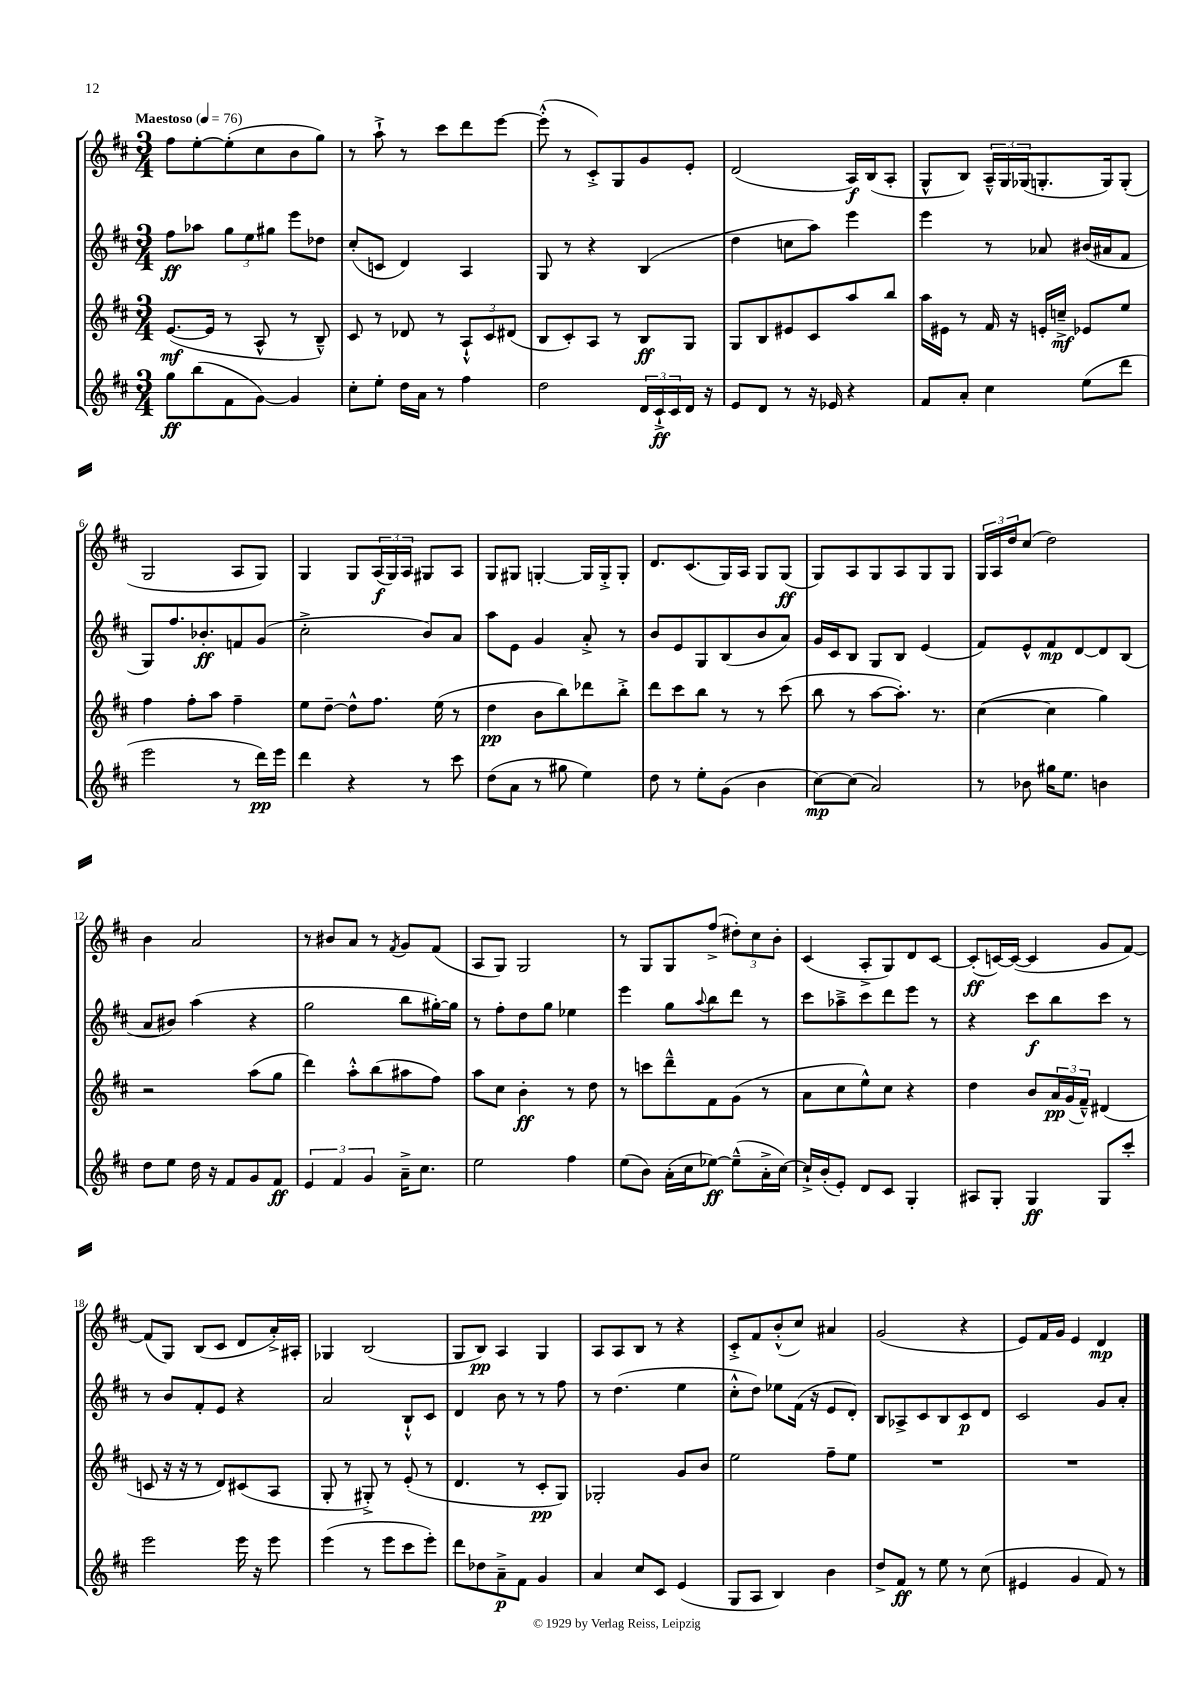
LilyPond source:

<<
\new StaffGroup <<
\new Staff = "s0" {
    \clef treble \key d \major \numericTimeSignature \time 3/4 \tempo "Maestoso" 4 = 76
    fis''8 e''8~-. e''8-.( cis''8 b'8 g''8) |
    r8 a''8-!-> r8 cis'''8 d'''8 e'''8~ |
    e'''8-.-^( r8 cis'8-.->) g8 g'8 e'8-. |
    d'2( a16\f) b16( a8-. |
    g8-^ b8) \tuplet 3/2 { a16---^ g16 ges16( } g8.-. g16) g8-.( |
    g2 a8 g8) |
    g4 g8 \tuplet 3/2 { a16\f( g16) a16 } gis8 a8 |
    g8 gis8 g4~-. g16 g16-.-> g8-. |
    d'8. cis'8.( g16) a16 g8 g8\ff( |
    g8) a8 g8 a8 g8 g8 |
    \tuplet 3/2 { g16 a16 d''16 } cis''8( d''2) |
    b'4 a'2 |
    r8 bis'8 a'8 r8 \acciaccatura { fis'8 } g'8 fis'8( |
    a8 g8) g2 |
    r8 g8 g8 fis''8->( \tuplet 3/2 { dis''8-.) cis''8 b'8-. } |
    cis'4( a8-.-> g8) d'8 cis'8~ |
    cis'8-.\ff( c'16~) c'16~( c'4 g'8 fis'8~) |
    fis'8( g8) b8( cis'8 d'8 a'16-.->) ais16-. |
    ges4 b2( |
    g8 b8\pp) a4 g4 |
    a8 a8 b8 r8 r4 |
    cis'8-.-> fis'8 b'8-.-^( cis''8) ais'4 |
    g'2( r4 |
    e'8) fis'16 g'16 e'4 d'4\mp \bar "|." |
}
\new Staff = "s1" {
    \clef treble \key d \major \numericTimeSignature \time 3/4
    fis''8\ff aes''8 \tuplet 3/2 { g''8 e''8 gis''8 } e'''8 des''8 |
    cis''8-.( c'8 d'4) a4 |
    g8 r8 r4 b4( |
    d''4 c''8 a''8) e'''4 |
    e'''4 r8 aes'8 bis'16( ais'16 fis'8 |
    g8) fis''8. bes'8.-.\ff f'8 g'8( |
    cis''2-.-> b'8) a'8 |
    a''8 e'8 g'4 a'8-.-> r8 |
    b'8 e'8 g8 b8( b'8 a'8) |
    g'16 cis'16 b8 g8 b8 e'4( |
    fis'8) e'8-^ fis'8\mp d'8~ d'8 b8( |
    a'8 bis'8) a''4( r4 |
    g''2 b''8 gis''16~-.) gis''16 |
    r8 fis''8-. d''8 g''8 ees''4 |
    e'''4 g''8 \appoggiatura { a''8 } b''8 d'''8 r8 |
    cis'''8 aes''8---> cis'''8 d'''8 e'''8 r8 |
    r4 cis'''8\f b''8 cis'''8 r8 |
    r8 b'8 fis'8-. e'8 r4 |
    a'2 b8-!-^ cis'8 |
    d'4 b'8 r8 r8 fis''8 |
    r8 d''4.( e''4 |
    cis''8-.-^ d''8) ees''8 fis'16( r16 e'8 d'8-.) |
    b8 aes8-> cis'8 b8 cis'8\p d'8 |
    cis'2 g'8 a'8-. \bar "|." |
}
\new Staff = "s2" {
    \clef treble \key d \major \numericTimeSignature \time 3/4
    e'8.~\mf( e'16 r8 a8-^ r8 b8---^) |
    cis'8 r8 des'8 r8 \tuplet 3/2 { a8-!-^ cis'8 dis'8( } |
    b8 cis'8-.) a8 r8 b8\ff g8 |
    g8 b8 eis'8 cis'8 a''8 b''8 |
    a''16 eis'16 r8 fis'16 r16 e'16-. c''16--->\mf ees'8 e''8 |
    fis''4 fis''8-. a''8 fis''4-- |
    e''8 d''8~-- d''8-^ fis''8. e''16( r8 |
    d''4\pp b'8 b''8) des'''8 b''8-.-> |
    d'''8 cis'''8 b''8 r8 r8 cis'''8( |
    b''8 r8 a''8~ a''8.-.) r8. |
    cis''4~( cis''4 g''4) |
    r2 a''8( g''8 |
    d'''4) a''8-.-^ b''8( ais''8 fis''8) |
    a''8 cis''8 b'4-.\ff r8 d''8 |
    r8 c'''8 d'''8---^ fis'8 g'8( r8 |
    a'8 cis''8 e''8-^) cis''8 r4 |
    d''4 b'8 \tuplet 3/2 { a'16\pp g'16( fis'16---^) } dis'4( |
    c'8 r16 r16 r8 d'8) cis'8( a8 |
    g8-. r8 gis8-.->) r8 e'8-.( r8 |
    d'4. r8 cis'8-.\pp g8) |
    ges2-. g'8 b'8 |
    e''2 fis''8-- e''8 |
    R2. |
    R2. \bar "|." |
}
\new Staff = "s3" {
    \clef treble \key d \major \numericTimeSignature \time 3/4
    g''8\ff b''8( fis'8 g'8~) g'4 |
    cis''8-. e''8-. d''16 a'16 r8 fis''4 |
    d''2 \tuplet 3/2 { d'16 cis'16-!->\ff cis'16 } d'16 r16 |
    e'8 d'8 r8 r16 ees'16 r4 |
    fis'8 a'8-. cis''4 e''8( d'''8 |
    e'''2 r8 d'''16\pp) e'''16 |
    d'''4 r4 r8 cis'''8 |
    d''8( a'8 r8 gis''8 e''4) |
    d''8 r8 e''8-. g'8( b'4 |
    cis''8~\mp) cis''8( a'2) |
    r8 bes'8 gis''16 e''8. b'4 |
    d''8 e''8 d''16 r16 fis'8 g'8 fis'8\ff |
    \tuplet 3/2 { e'4 fis'4 g'4 } a'16---> cis''8. |
    e''2 fis''4 |
    e''8( b'8) a'16-.( cis''16 ees''8~\ff) ees''8---^( a'16-.-> cis''16~) |
    cis''16-!-> b'16-.( e'8-.) d'8 cis'8 g4-. |
    ais8 g8-. g4\ff g8 cis'''8-. |
    e'''2 e'''16 r16 e'''8 |
    e'''4( r8 e'''8 cis'''8 e'''8-.) |
    d'''8 des''8 a'8--->\p fis'8 g'4 |
    a'4 cis''8 cis'8 e'4( |
    g8 a8 b4) b'4 |
    d''8-> fis'8\ff r8 e''8 r8 cis''8( |
    eis'4 g'4 fis'8) r8 \bar "|." |
}
>>
>>
